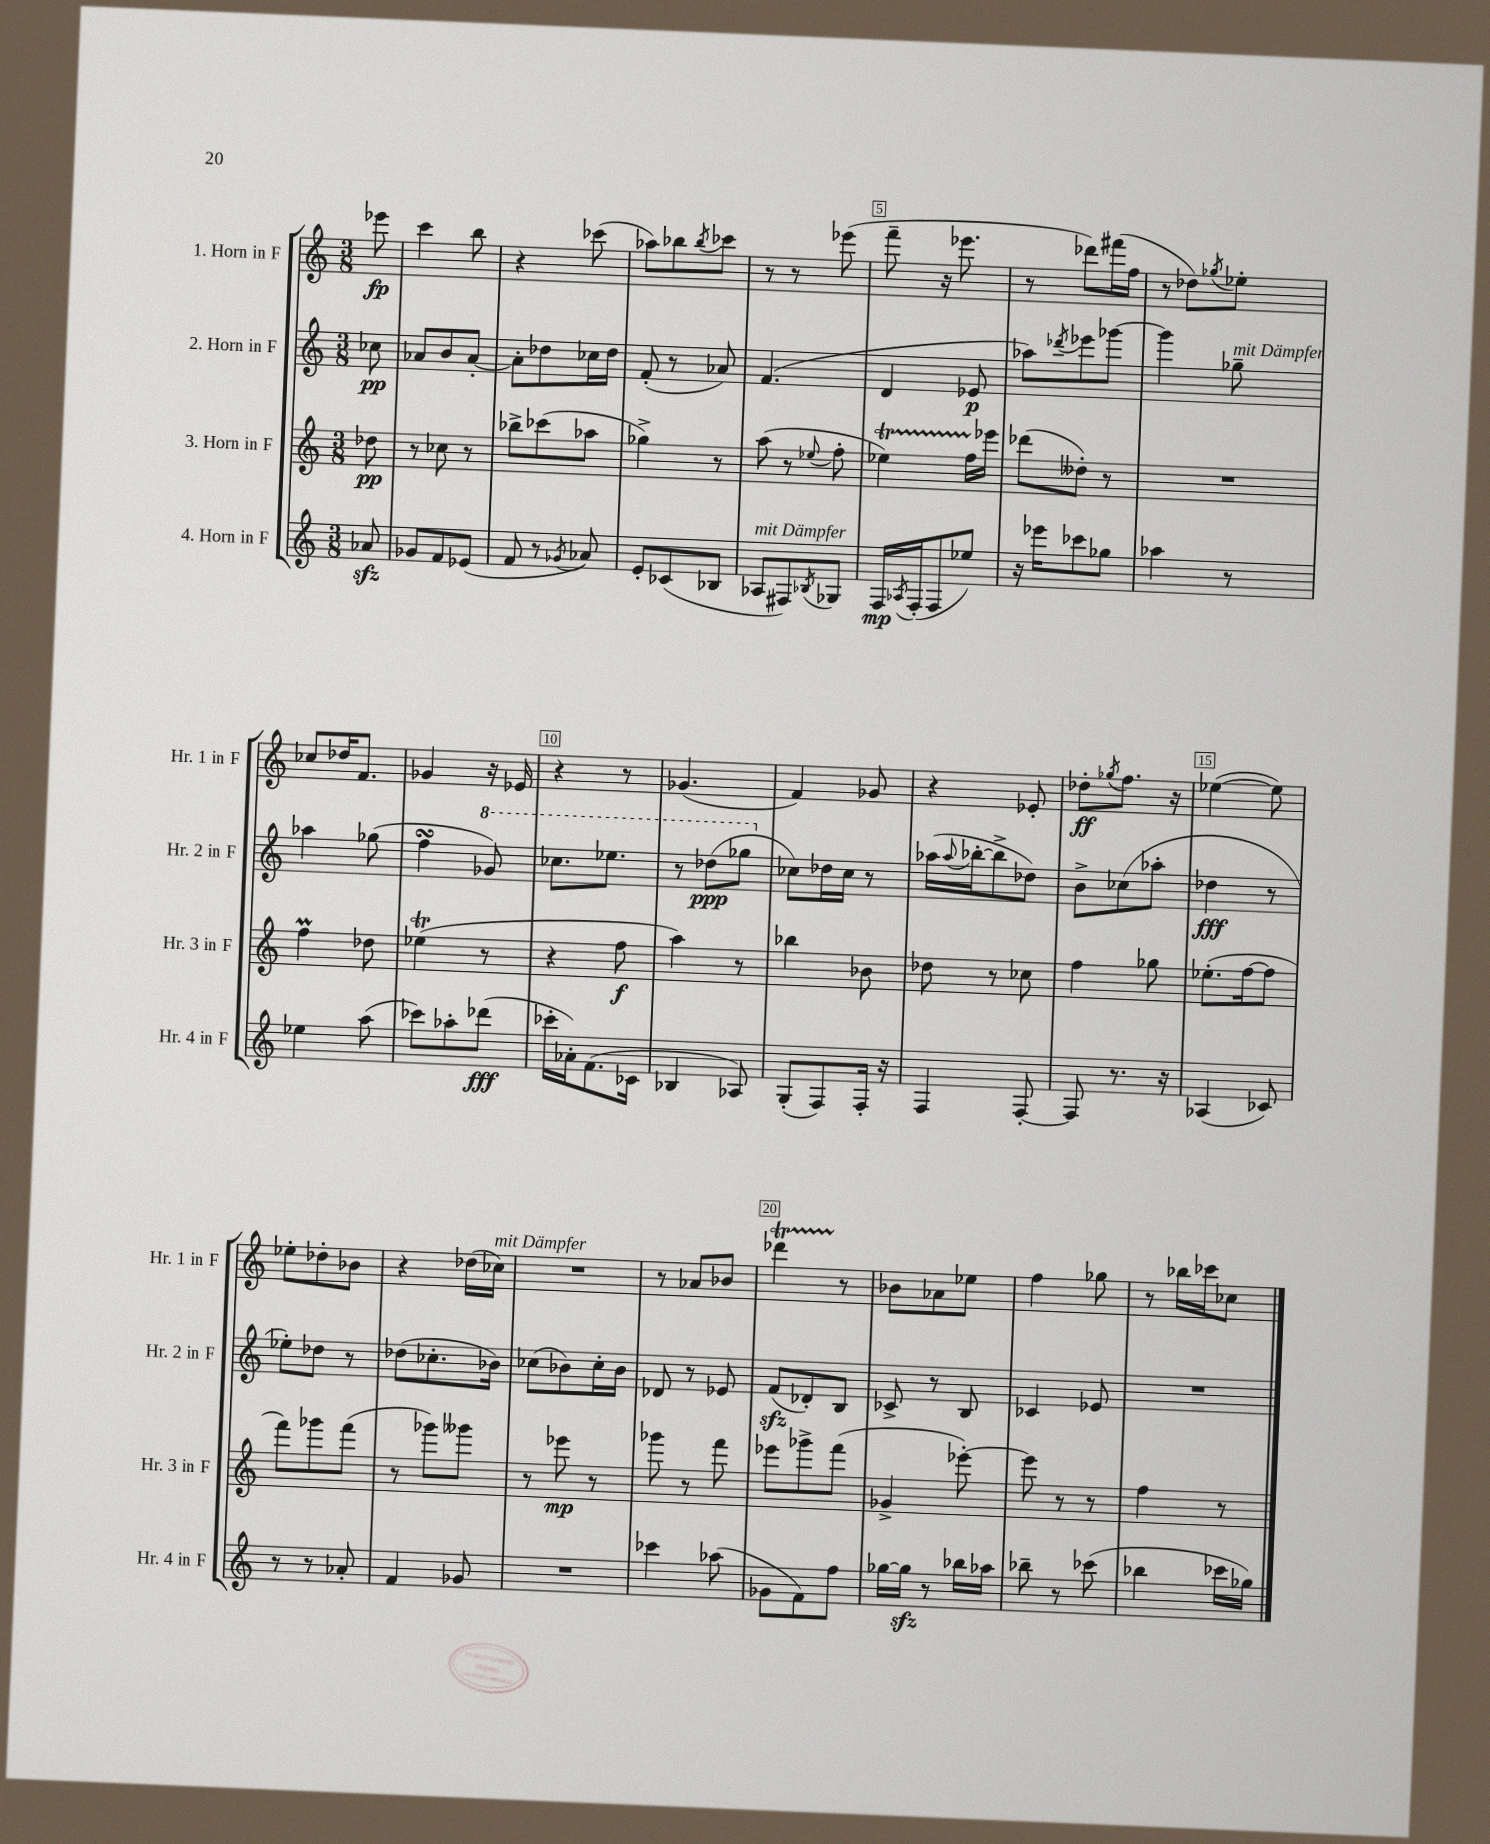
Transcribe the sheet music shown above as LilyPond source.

<<
\new StaffGroup <<
\new Staff = "s0" \with { instrumentName = "1. Horn in F" shortInstrumentName = "Hr. 1 in F" } {
    \clef treble \key c \major \numericTimeSignature \time 3/8 \partial 8
    ees'''8\fp |
    c'''4 b''8 |
    r4 ces'''8( |
    aes''8) bes''8 \acciaccatura { bes''8 } ces'''8 |
    r8 r8 ees'''8( |
    f'''8-- r16 ees'''8. |
    r8 des'''8) fis'''16( f''16 |
    r8 des''8) \acciaccatura { ges''8 } ees''8-. |
    ces''8 des''16 f'8. |
    ges'4 r16 ees'16 |
    r4 r8 |
    ges'4.( |
    f'4) ges'8 |
    r4 ees'8-. |
    des''8-.\ff \acciaccatura { ges''8 } f''8. r16 |
    ees''4~( ees''8) |
    ees''8-. des''8-. bes'8 |
    r4 des''16( ces''16^\markup { \italic "mit Dämpfer" }) |
    R4. |
    r8 aes'8 bes'8 |
    des'''4\startTrillSpan r8\stopTrillSpan |
    bes'8 aes'8 ees''8 |
    f''4 ges''8 |
    r8 bes''16 ces'''16 ces''8 \bar "|." |
}
\new Staff = "s1" \with { instrumentName = "2. Horn in F" shortInstrumentName = "Hr. 2 in F" } {
    \clef treble \key c \major \numericTimeSignature \time 3/8 \partial 8
    ces''8\pp |
    aes'8 b'8 aes'8~-. |
    aes'8-. des''8 ces''16 des''16 |
    f'8-.( r8 aes'8) |
    f'4.( |
    d'4 ees'8\p |
    aes''8) \acciaccatura { des'''8 } ees'''8 ges'''8~ |
    ges'''4 ges''8--^\markup { \italic "mit Dämpfer" } |
    aes''4 ges''8( |
    f''4\turn \ottava #1 ges''8) |
    ces'''8. ees'''8. |
    r8 des'''8\ppp( ges'''8 \ottava #0 |
    ces''8) des''16 ces''16 r8 |
    aes''16( \appoggiatura { aes''8 } bes''16~-. bes''8-> des''8) |
    b'8-> ces''8( aes''8-. |
    des''4\fff r8 |
    ees''8-.) des''8 r8 |
    des''8( ces''8.-. bes'16) |
    ces''8( bes'8) ces''16-. bes'16 |
    des'8 r8 ees'8 |
    f'8\sfz( des'8-.) b8 |
    ces'8-> r8 b8 |
    ces'4 ees'8 |
    R4. \bar "|." |
}
\new Staff = "s2" \with { instrumentName = "3. Horn in F" shortInstrumentName = "Hr. 3 in F" } {
    \clef treble \key c \major \numericTimeSignature \time 3/8 \partial 8
    des''8\pp |
    r8 ces''8 r8 |
    bes''8-> ces'''8( aes''8 |
    ges''4->) r8 |
    a''8( r8 \appoggiatura { ees''8 } f''8-. |
    ees''4\startTrillSpan) f''16 ees'''16\stopTrillSpan |
    des'''8( deses''8-.) r8 |
    R4. |
    f''4\prall des''8 |
    ees''4\trill( r8 |
    r4 f''8\f |
    a''4) r8 |
    bes''4 bes'8 |
    des''8 r8 ces''8 |
    f''4 ges''8 |
    ees''8.-.( f''16~ f''8 |
    f'''8) ges'''8 f'''8( |
    r8 ges'''8) geses'''8 |
    r8 ees'''8\mp r8 |
    ges'''8 r8 f'''8 |
    ees'''8 ges'''8-> f'''8( |
    ges'4-> ees'''8~-.) |
    ees'''8 r8 r8 |
    f''4 r8 \bar "|." |
}
\new Staff = "s3" \with { instrumentName = "4. Horn in F" shortInstrumentName = "Hr. 4 in F" } {
    \clef treble \key c \major \numericTimeSignature \time 3/8 \partial 8
    aes'8\sfz |
    ges'8 f'8 ees'8( |
    f'8 r8 \acciaccatura { ges'8 } aes'8) |
    e'8-. ces'8( bes8 |
    aes8^\markup { \italic "mit Dämpfer" } fis8) \acciaccatura { bes8 } ges8 |
    f16\mp \acciaccatura { aes8 } f16-.( f8 ees''8) |
    r16 ees'''16 ces'''8 ges''8 |
    aes''4 r8 |
    ees''4 a''8( |
    ces'''8) aes''8-. des'''8\fff( |
    ces'''16-. aes'16-.) f'8.( ces'16 |
    bes4 aes8) |
    g8-.( f8) f16-. r16 |
    f4 f8~-. |
    f8 r8. r16 |
    aes4( ces'8) |
    r8 r8 aes'8-. |
    f'4 ges'8 |
    R4. |
    ces'''4 aes''8( |
    ges'8 f'8) f''8 |
    ges''16~ ges''16\sfz r8 bes''16 aes''16 |
    bes''8-- r8 ces'''8( |
    bes''4 ces'''16 ges''16) \bar "|." |
}
>>
>>
\layout { \context { \Score \override BarNumber.break-visibility = ##(#f #t #t) barNumberVisibility = #(every-nth-bar-number-visible 5) \override BarNumber.stencil = #(make-stencil-boxer 0.1 0.3 ly:text-interface::print) } }
